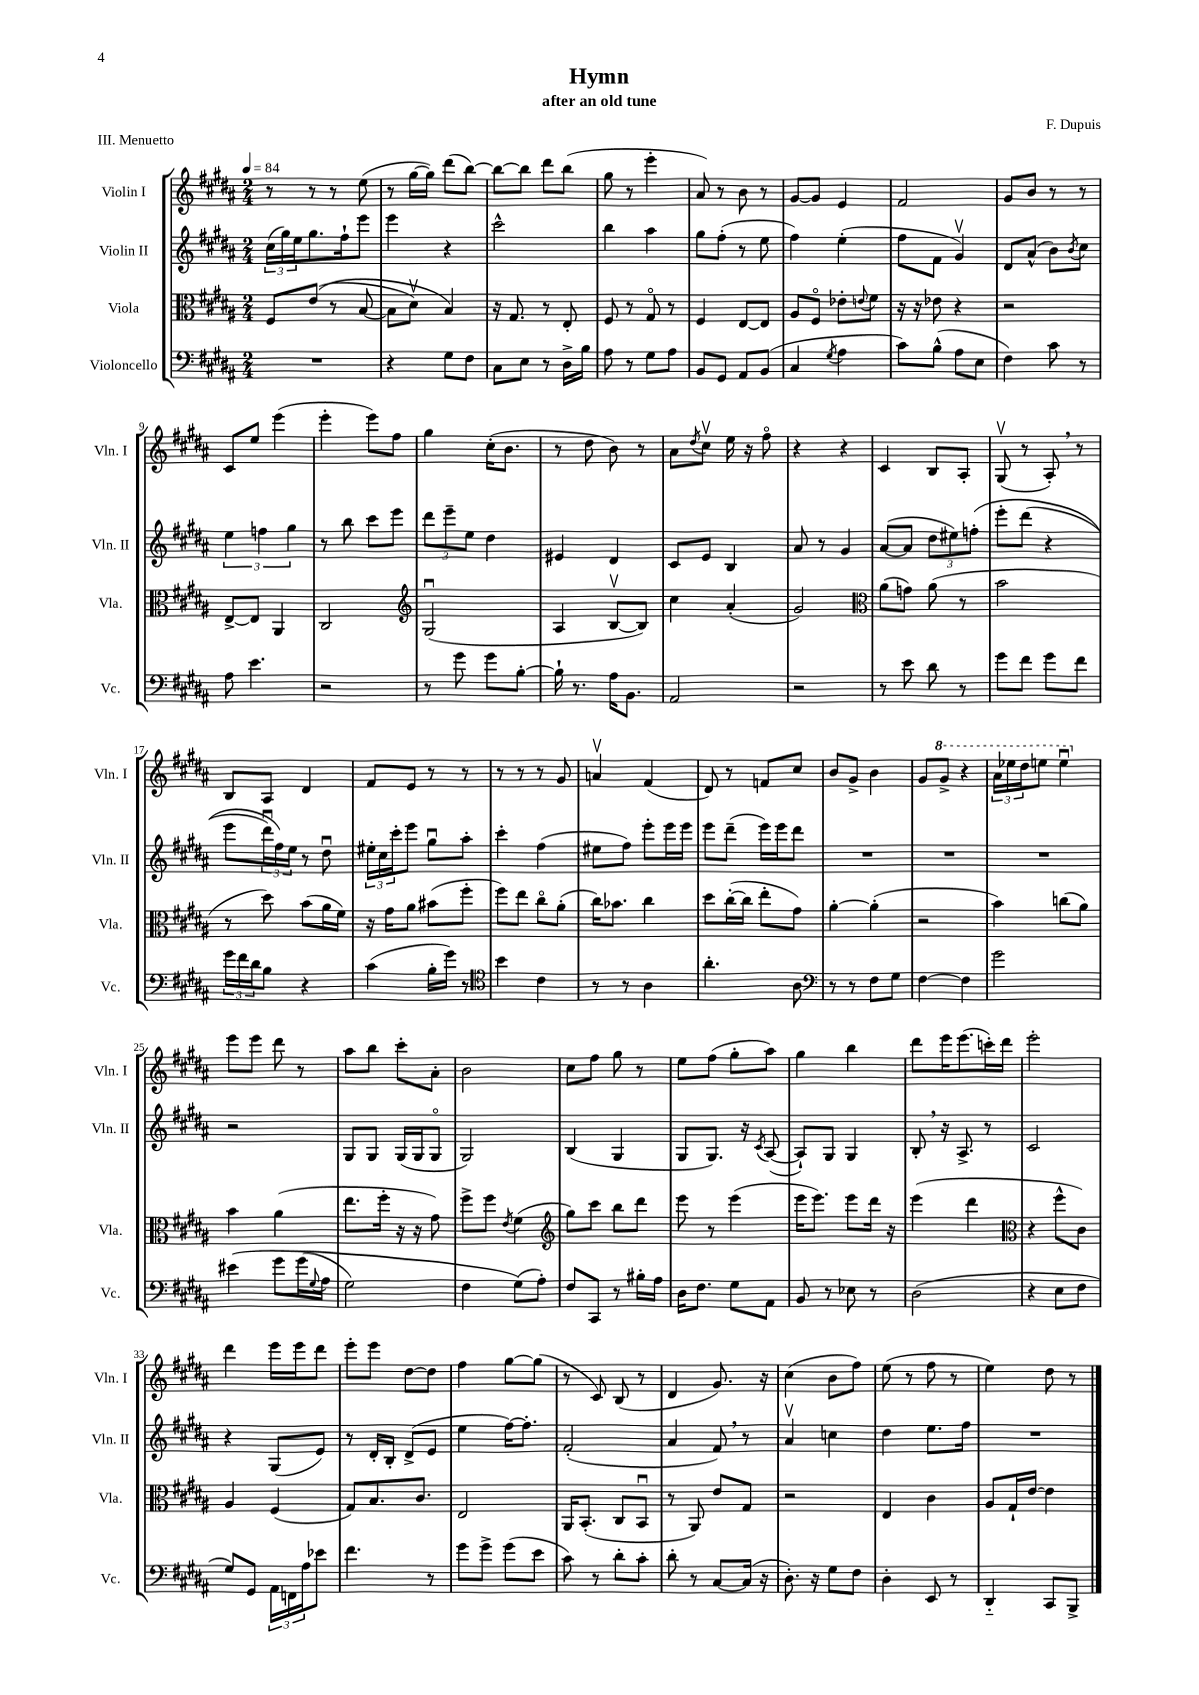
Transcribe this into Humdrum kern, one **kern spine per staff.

**kern	**kern	**kern	**kern
*staff4	*staff3	*staff2	*staff1
*clefF4	*clefC3	*clefG2	*clefG2
*k[f#c#g#d#a#]	*k[f#c#g#d#a#]	*k[f#c#g#d#a#]	*k[f#c#g#d#a#]
*M2/4	*M2/4	*M2/4	*M2/4
*MM84	*MM84	*MM84	*MM84
2r	8F#	(24cc#	8r
.	.	24gg#)	.
.	.	24ee	.
.	&((8e	8.gg#	8r
.	8r	.	8r
.	.	16ff#`	.
.	[8B	8eee	(8ee
=	=	=	=
4r	8B]	4eee	8r
.	8d#v)	.	[16gg#
.	.	.	16gg#])
8G#	4B&)	4r	(8ddd#
8F#	.	.	[8bb)
=	=	=	=
8C#	16r	2ccc#^^	8bb_
.	8.G#	.	.
8E	.	.	8bb]
8r	8r	.	8ddd#
16D#^	8E'	.	(8bb
16B	.	.	.
=	=	=	=
8A#	8F#	4bb	8gg#
8r	8r	.	8r
8G#	8G#o	4aa#	4eee'
8A#	8r	.	.
=	=	=	=
8BB	4F#	8gg#	8a#)
8GG#	.	(8ff#'	8r
8AA#	[8E	8r	8b
(8BB	8E]	8ee	8r
=	=	=	=
4C#	8A#	4ff#)	[8g#
.	8F#o	.	8g#]
8qG#	.	.	.
4A#	8e-'	(4ee'	4e
.	8qqe	.	.
.	8f#	.	.
=	=	=	=
8c#)	16r	8ff#	2f#
.	16r	.	.
(8B^^	8e-	8f#	.
8A#	4r	4g#v)	.
8E	.	.	.
=	=	=	=
4F#)	2r	8d#	8g#
.	.	(8a#^^	8b
8c#	.	8b)	8r
.	.	8qb	.
8r	.	8cc#	8r
=	=	=	=
8A#	[8E^	6ee	8c#
4.e	8E]	.	8ee
.	.	6ff	.
.	4AA#	.	(4eee
.	.	6gg#	.
=	=	=	=
2r	2C#	8r	4eee'
.	.	8bb	.
.	.	8ccc#	8eee)
.	.	8eee	8ff#
=	=	=	=
*	*clefG2	*	*
8r	(2G#u	12ddd#	4gg#
.	.	12eee~	.
8g#	.	.	.
.	.	12ee	.
8g#	.	4dd#	(16cc#'
.	.	.	8.b
[8B'	.	.	.
=	=	=	=
16B`]	4A#	4e#	8r
8.r	.	.	.
.	.	.	8dd#
16A#	[8Bv	4d#	8b)
8.BB	.	.	.
.	8B])	.	8r
=	=	=	=
2AA#	4cc#	8c#	8a#
.	.	.	8qdd#
.	.	8e	8cc#v
.	(4a#'	4B	16ee
.	.	.	16r
.	.	.	8ff#o
=	=	=	=
2r	2g#)	8a#	4r
.	.	8r	.
.	.	4g#	4r
=	=	=	=
*	*clefC3	*	*
8r	(8a#	([8a#	4c#
8e	8g)	8a#]	.
8d#	(8a#	12dd#	8B
.	.	12ee#)	.
8r	8r	.	8A#'
.	.	&(12ff'	.
=	=	=	=
8g#	2b	8eee'	(8G#v
8f#	.	(8ddd#	8r
8g#	.	4r	8A#')
8f#	.	.	8r
=	=	=	=
24g#	8r	8eee	8B
24f#	.	.	.
24d#	.	.	.
8B	8dd#)	24ddd#u)	8A#
.	.	24ff#&)	.
.	.	24ee	.
4r	(8b	8r	4d#
.	16a#	8dd#u	.
.	16f#)	.	.
=	=	=	=
(4c#	16r	24ee#'	8f#
.	.	24cc#	.
.	16g#	.	.
.	.	24ccc#'	.
.	8a#	8eee	8e
16B'	(8b#	8gg#u	8r
16g#)	.	.	.
8r	8ff#'	8aa#'	8r
=	=	=	=
*clefC4	*	*	*
4b	8ff#)	4ccc#'	8r
.	8ee	.	8r
4c#	8cc#o	(4ff#	8r
.	(8a#'	.	8g#
=	=	=	=
8r	16cc#)	8ee#	4av
.	8.b-	.	.
8r	.	8ff#)	.
4A#	4cc#	8eee'	(4f#
.	.	16eee	.
.	.	16eee	.
=	=	=	=
4.a#'	8dd#	8eee	8d#)
.	([16cc#'	(8ddd#~	8r
.	16cc#]	.	.
.	8ee'	16eee)	8f
.	.	16eee	.
8A#	8g#)	8ddd#	8cc#
=	=	=	=
*clefF4	*	*	*
8r	[4a#'	2r	8b
8r	.	.	8g#^
8F#	(4a#']	.	4b
8G#	.	.	.
=	=	=	=
[4F#	2r	2r	8g#
.	.	.	8gg#^
4F#]	.	.	4r
=	=	=	=
2g#	4b)	2r	24aa#
.	.	.	24eee-
.	.	.	24ddd#
.	.	.	8eee
.	(8cc	.	4eeeu
.	8a#)	.	.
=	=	=	=
&(4e#	4b	2r	8eee
.	.	.	8eee
8g#	(4a#	.	8ddd#
(16g#	.	.	8r
8qqG#	.	.	.
16A#	.	.	.
=	=	=	=
2G#)	8.ee	8G#	8aa#
.	.	8G#	8bb
.	16ff#'	.	.
.	16r	(16G#	8ccc#'
.	16r	16G#	.
.	8g#)	8G#o	8a#'
=	=	=	=
4F#	8ff#^	2G#)	2b
.	8ff#	.	.
.	8qe	.	.
(8G#&)	(4f#	.	.
8A#')	.	.	.
=	=	=	=
*	*clefG2	*	*
8F#	8gg#)	(4B	8cc#
8CC#	8ccc#	.	8ff#
8r	8bb	4G#	8gg#
16B#'	8ddd#	.	8r
16A#	.	.	.
=	=	=	=
16D#	8eee	8G#	8ee
8.F#	.	.	.
.	8r	8.G#)	(8ff#
8G#	(4eee	.	8gg#'
.	.	16r	.
.	.	8qc#	.
8AA#	.	([8A#	8aa#)
=	=	=	=
8BB	16eee	8A#`])	4gg#
.	8.eee)	.	.
8r	.	8G#	.
8E-	8eee	4G#	4bb
8r	16ddd#	.	.
.	16r	.	.
=	=	=	=
(2D#	(4eee	8B'	8ddd#
.	.	16r	16eee
.	.	8.A#^	(8.eee
.	4ddd#	.	.
.	.	8r	16ccc')
.	.	.	16ddd#
=	=	=	=
*	*clefC3	*	*
4r	4r	2c#	2eee'
8E	8ff#^^	.	.
8F#	8c#)	.	.
=	=	=	=
8G#)	4A#	4r	4ddd#
8GG#	.	.	.
24AA#	(4F#	(8G#	16eee
24FF	.	.	.
.	.	.	16eee
24A#	.	.	.
8e-	.	8e)	8ddd#
=	=	=	=
4.f#	8G#)	8r	8eee'
.	8.B	16d#'	8eee
.	.	16B'	.
.	.	(8d#^	[8dd#
.	8.c#	.	.
8r	.	8e	8dd#]
=	=	=	=
8g#	2E	4ee	4ff#
8g#^	.	.	.
(8g#	.	[16ff#)	[8gg#
.	.	8.ff#']	.
8e	.	.	(8gg#]
=	=	=	=
8c#)	16AA#	(2f#'	8r
.	(8.BB'	.	.
8r	.	.	8c#)
8d#'	8C#	.	(8B
8c#'	8BBu	.	8r
=	=	=	=
8d#'	8r	4a#	4d#
8r	8AA#)	.	.
[8C#	8e	8f#)	8.g#)
(16C#]	8G#	8r	.
16r	.	.	16r
=	=	=	=
8.D#')	2r	4a#v	(4cc#
16r	.	.	.
8G#	.	4cc	8b
8F#	.	.	8ff#)
=	=	=	=
4D#'	4E	4dd#	(8ee
.	.	.	8r
8EE	4c#	8.ee	8ff#
8r	.	.	8r
.	.	16ff#	.
=	=	=	=
4DD#'~	8A#	2r	4ee)
.	16G#`	.	.
.	[16e	.	.
8CC#	4e]	.	8dd#
8BBB^	.	.	8r
==	==	==	==
*-	*-	*-	*-
